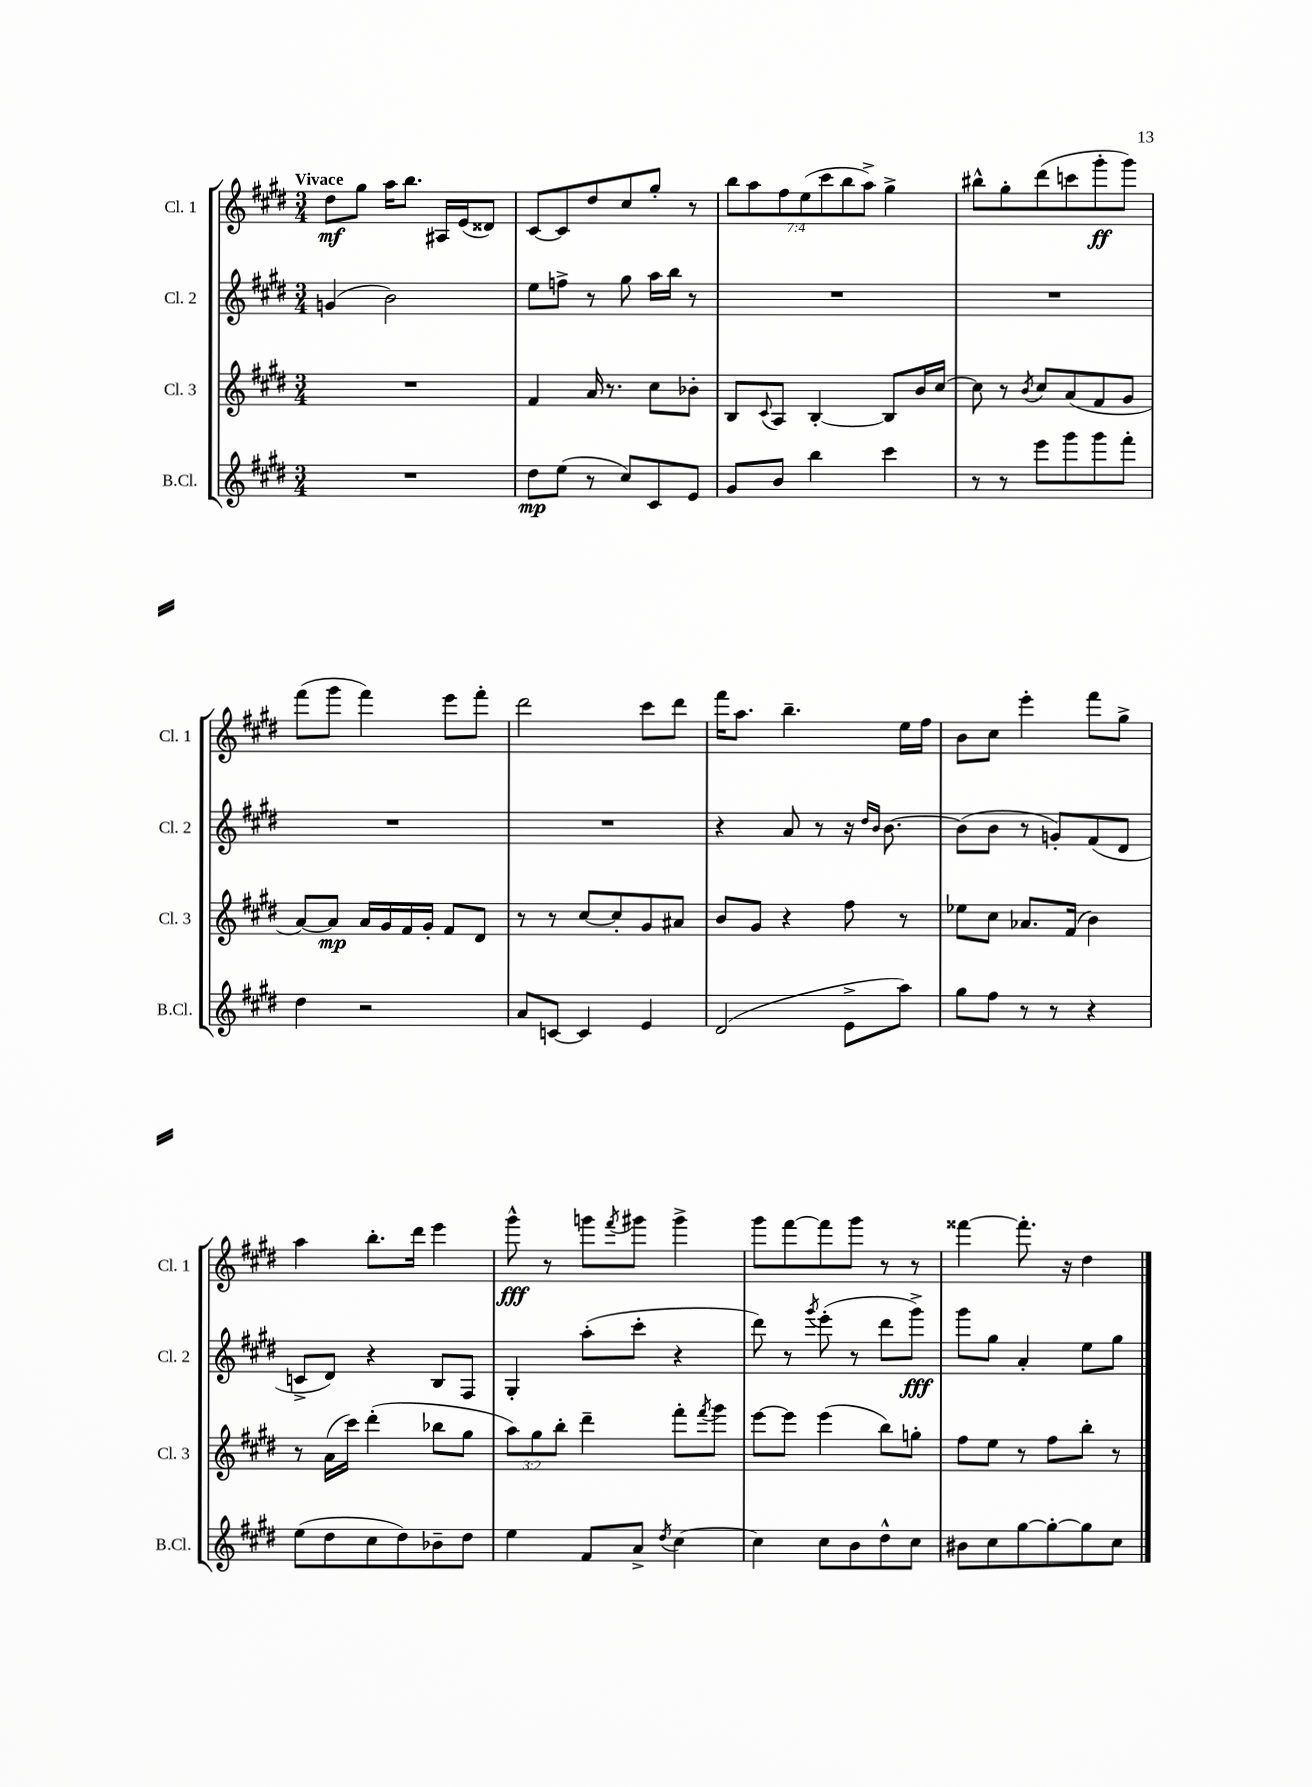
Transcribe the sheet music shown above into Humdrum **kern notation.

**kern	**kern	**kern	**kern
*staff4	*staff3	*staff2	*staff1
*clefG2	*clefG2	*clefG2	*clefG2
*k[f#c#g#d#]	*k[f#c#g#d#]	*k[f#c#g#d#]	*k[f#c#g#d#]
*M3/4	*M3/4	*M3/4	*M3/4
2.r	2.r	(4g/	8dd#\L
.	.	.	8gg#\J
.	.	2b\)	16aa\LK
.	.	.	8.bb\J
.	.	.	16A#/LL
.	.	.	(16e/J
.	.	.	8d##/J)
=	=	=	=
8dd#\L	4f#/	8ee\L	[8c#/L
(8ee\J	.	8ff^\J	8c#/]
8r	16a/	8r	8dd#/
.	8.r	.	.
8cc#/L)	.	8gg#\	8cc#/
8c#/	8cc#\L	16aa\LL	8gg#'/J
.	.	16bb\JJ	.
8e/J	8b-'\J	8r	8r
=	=	=	=
8g#/L	8B/L	2.r	14bb\L
.	.	.	14aa\
.	8qqc#/	.	.
8b/J	8A/J	.	.
.	.	.	14ff#\
.	.	.	(14ee\
4bb\	[4B'/	.	.
.	.	.	14ccc#\
.	.	.	14bb\
.	.	.	14aa^\J)
4ccc#\	8B/]L	.	4gg#^\
.	16b/L	.	.
.	[16cc#/JJ	.	.
=	=	=	=
8r	8cc#\]	2.r	8bb#^^\L
8r	8r	.	8gg#'\
.	8qb/	.	.
8eee\L	8cc#/L	.	(8ddd#\
8ggg#\	(8a/	.	8ccc\
8ggg#\	8f#/	.	8ggg#'\
8fff#'\J	8g#/J	.	8ggg#\J)
=	=	=	=
4dd#\	[8a/L)	2.r	(8fff#\L
.	8a/]J	.	8ggg#\J
2r	16a/LL	.	4fff#\)
.	16g#/	.	.
.	16f#/	.	.
.	16g#'/JJ	.	.
.	8f#/L	.	8eee\L
.	8d#/J	.	8fff#'\J
=	=	=	=
8a/L	8r	2.r	2ddd#\
[8c/J	8r	.	.
4c/]	[8cc#/L	.	.
.	8cc#'/]	.	.
4e/	8g#/	.	8ccc#\L
.	8a#/J	.	8ddd#\J
=	=	=	=
(2d#/	8b/L	4r	16fff#\LK
.	.	.	8.aa\J
.	8g#/J	.	.
.	4r	8a/	4.bb~\
.	.	8r	.
8e^\L	8ff#\	16r	.
.	.	16qqdd#/LL	.
.	.	16qqb/JJ	.
.	.	[8.b\	.
8aa\J)	8r	.	16ee\LL
.	.	.	16ff#\JJ
=	=	=	=
8gg#\L	8ee-\L	(8b\]L	8b\L
8ff#\J	8cc#\J	8b\J	8cc#\J
8r	8.a-/L	8r	4eee'\
8r	.	8g'/L)	.
.	(16f#/Jk	.	.
4r	4b\)	(8f#/	8fff#\L
.	.	8d#/J	8gg#^\J
=	=	=	=
(8ee\L	8r	8c^/L	4aa\
8dd#\	(16a\LL	8d#/J)	.
.	16ccc#\JJ)	.	.
8cc#\	(4ddd#'\	4r	8.bb'\L
8dd#\)	.	.	.
.	.	.	16ddd#\Jk
8b-~\	8bb-\L	8B/L	4eee\
8dd#\J	8gg#\J	8F#/J	.
=	=	=	=
4ee\	12aa\L)	4G#'/	8ggg#^^\
.	12gg#\	.	.
.	.	.	8r
.	12bb'\J	.	.
8f#/L	4ddd#~\	(8aa'\L	8ggg\L
.	.	.	8qfff#/
8a^/J	.	8ccc#'\J	8ggg#\J
8qdd#/	.	.	.
[4cc#\	8fff#'\L	4r	4ggg#^\
.	8qfff#/	.	.
.	8ggg#\J	.	.
=	=	=	=
4cc#\]	[8eee\L	8ddd#\)	8ggg#\L
.	8eee\]J	8r	[8fff#\
.	.	8qggg#/	.
8cc#\L	(4eee\	(8eee'\	8fff#\]
8b\	.	8r	8ggg#\J
8dd#^^\	8bb\L)	8ddd#\L	8r
8cc#\J	8gg'\J	8ggg#^\J)	8r
=	=	=	=
8b#\L	8ff#\L	8ggg#\L	[4fff##\
8cc#\	8ee\J	8gg#\J	.
[8gg#\	8r	4a'/	8.fff##'\]
8gg#'\_	8ff#\L	.	.
.	.	.	16r
8gg#\]	8bb'\J	8ee\L	4dd#\
8cc#\J	8r	8gg#\J	.
==	==	==	==
*-	*-	*-	*-
